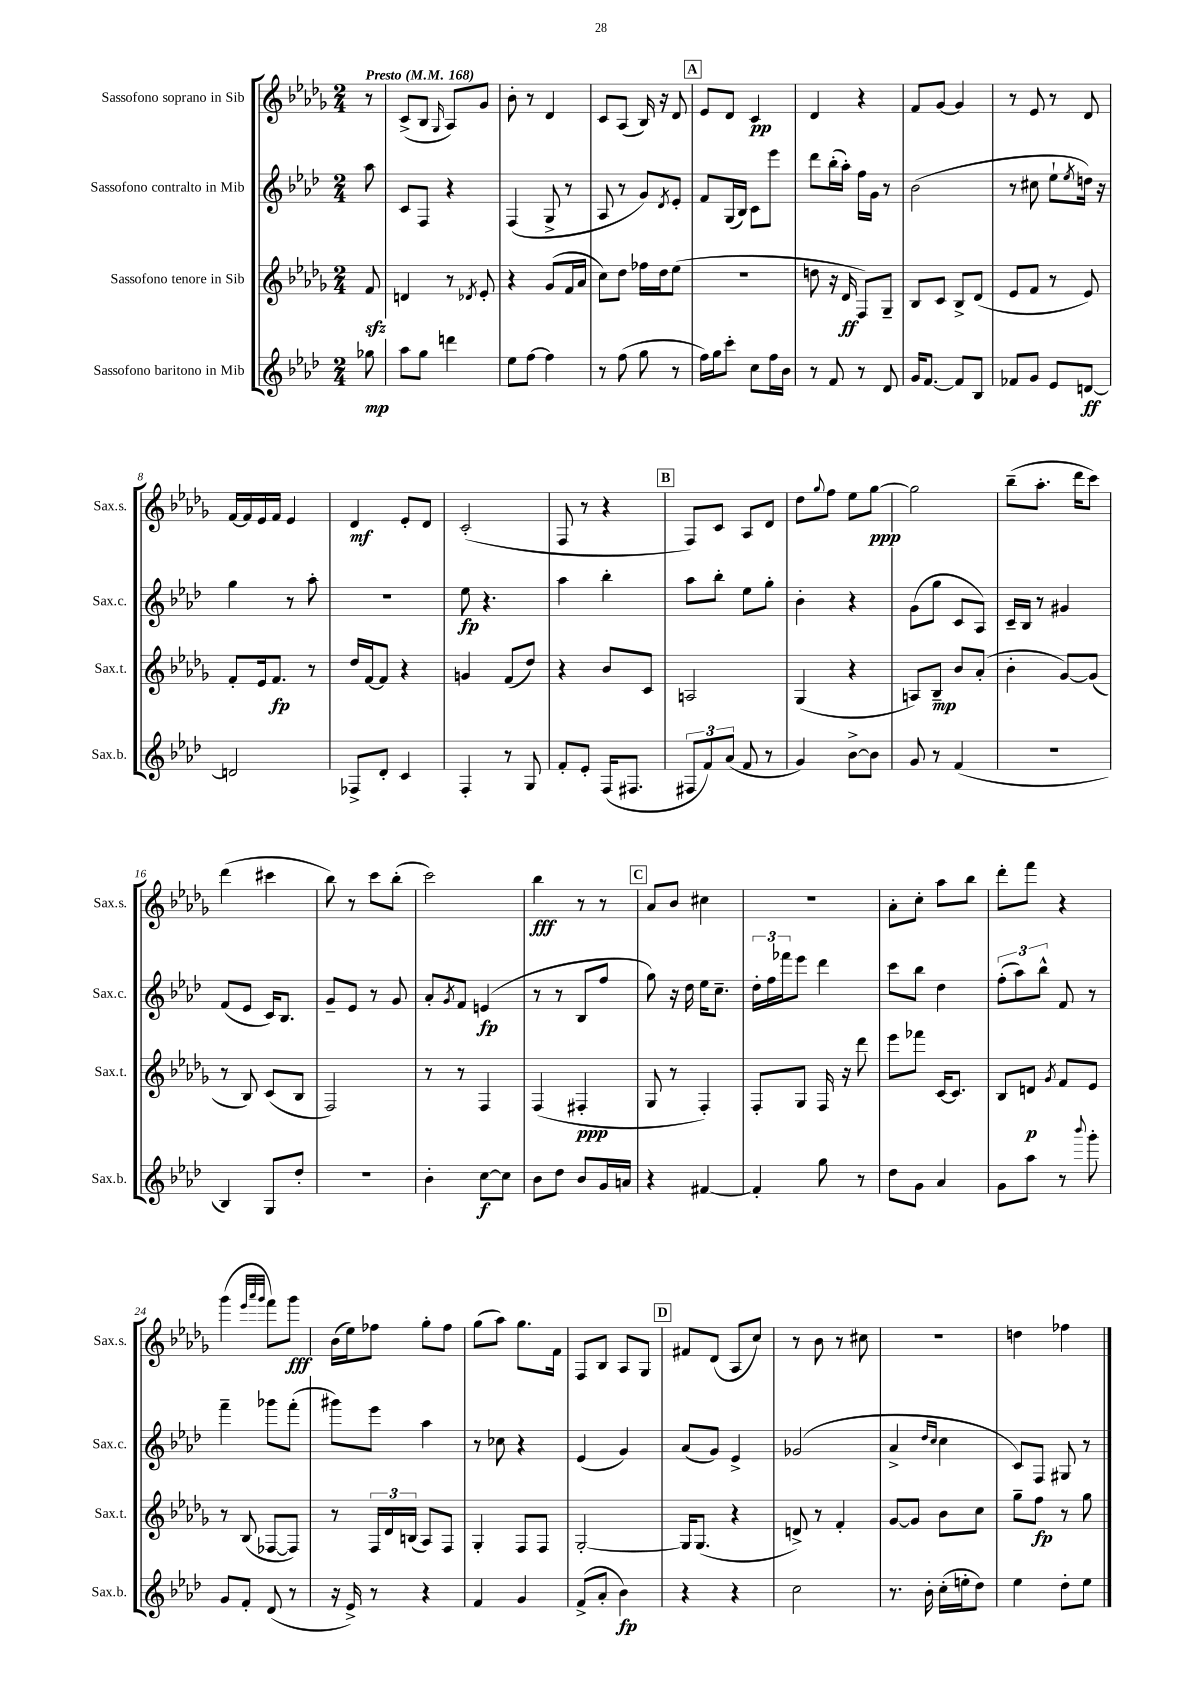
<<
\new StaffGroup <<
\new Staff = "s0" \with { instrumentName = "Sassofono soprano in Sib" shortInstrumentName = "Sax.s." } {
    \clef treble \key des \major \numericTimeSignature \time 2/4 \partial 8 \tempo "Presto" 4 = 168
    r8 |
    c'8->( bes8 \grace { ges16 } aes8) ges'8 |
    bes'8-. r8 des'4 |
    c'8 aes8( bes16) r16 des'8 |
    \mark \markup { \box "A" } ees'8 des'8 c'4\pp |
    des'4 r4 |
    f'8 ges'8~ ges'4 |
    r8 ees'8 r8 des'8 |
    f'16~ f'16 ees'16 f'16 ees'4 |
    des'4\mf ees'8-. des'8 |
    c'2-.( |
    f8 r8 r4 |
    \mark \markup { \box "B" } f8) c'8 aes8 des'8 |
    des''8 \appoggiatura { ges''8 } f''8 ees''8 ges''8~\ppp |
    ges''2 |
    bes''8--( aes''8.-. des'''16 c'''8) |
    des'''4( cis'''4 |
    bes''8) r8 c'''8 bes''8-.( |
    c'''2) |
    bes''4\fff r8 r8 |
    \mark \markup { \box "C" } aes'8 bes'8 cis''4 |
    r2 |
    aes'8-. c''8-. aes''8 bes''8 |
    des'''8-. f'''8 r4 |
    ges'''4( \grace { ees'''32 aes'''32 ges'''32 } f'''8) ges'''8\fff |
    bes'16( ees''16) fes''8 ges''8-. fes''8 |
    ges''8( aes''8) ges''8. f'16 |
    f8 bes8 aes8 ges8 |
    \mark \markup { \box "D" } fis'8 des'8( aes8 c''8) |
    r8 bes'8 r8 cis''8 |
    R2 |
    d''4 fes''4 \bar "|." |
}
\new Staff = "s1" \with { instrumentName = "Sassofono contralto in Mib" shortInstrumentName = "Sax.c." } {
    \clef treble \key aes \major \numericTimeSignature \time 2/4 \partial 8
    aes''8 |
    c'8 f8 r4 |
    f4( g8-> r8 |
    aes8 r8 g'8) \acciaccatura { des'8 } ees'8-. |
    \mark \markup { \box "A" } f'8 g16( bes16) c'8 ees'''8 |
    des'''8 bes''16-.( aes''16-.) f''16 g'16 r8 |
    bes'2( |
    r8 cis''8 ees''8-! \acciaccatura { ees''8 } d''16) r16 |
    g''4 r8 aes''8-. |
    R2 |
    ees''8\fp r4. |
    aes''4 bes''4-. |
    \mark \markup { \box "B" } aes''8 bes''8-. ees''8 g''8-. |
    bes'4-. r4 |
    g'8( g''8 c'8 aes8) |
    c'16-- bes16 r8 gis'4 |
    f'8( ees'8 c'16) bes8. |
    g'8-- ees'8 r8 g'8 |
    aes'8-. \acciaccatura { g'8 } f'8 e'4\fp( |
    r8 r8 bes8 f''8 |
    \mark \markup { \box "C" } g''8) r16 des''16 ees''16 c''8.-- |
    \tuplet 3/2 { des''16-. f''16 fes'''16 } ees'''8 des'''4 |
    c'''8 bes''8 des''4 |
    \tuplet 3/2 { f''8-.( aes''8) bes''8-^ } f'8 r8 |
    f'''4-- ges'''8 f'''8-.( |
    gis'''8) ees'''8 aes''4 |
    r8 ces''8 r4 |
    ees'4( g'4) |
    \mark \markup { \box "D" } aes'8( g'8) ees'4-> |
    ges'2( |
    aes'4-> \grace { des''16 c''16 } c''4 |
    c'8) f8 gis8 r8 \bar "|." |
}
\new Staff = "s2" \with { instrumentName = "Sassofono tenore in Sib" shortInstrumentName = "Sax.t." } {
    \clef treble \key des \major \numericTimeSignature \time 2/4 \partial 8
    f'8\sfz |
    d'4 r8 \acciaccatura { des'8 } ees'8-. |
    r4 ges'8( f'16 aes'16 |
    c''8) des''8 fes''16 des''16 ees''8( |
    \mark \markup { \box "A" } R2 |
    d''8 r16 des'16\ff f8) ges8-- |
    bes8 c'8 bes8-> des'8( |
    ees'8 f'8 r8 ees'8) |
    f'8-. ees'16 f'8.\fp r8 |
    des''16 f'16~ f'8 r4 |
    g'4 f'8( des''8) |
    r4 bes'8 c'8 |
    \mark \markup { \box "B" } a2 |
    ges4( r4 |
    a8) bes8--\mp bes'8 aes'8-.( |
    bes'4-. ges'8~) ges'8( |
    r8 bes8) c'8( bes8 |
    f2) |
    r8 r8 f4 |
    f4( fis4-.\ppp |
    \mark \markup { \box "C" } ges8 r8 f4-.) |
    f8-. ges8 f16 r16 des'''8 |
    ees'''8 fes'''8 c'16~ c'8. |
    bes8 d'8\p \acciaccatura { ges'8 } f'8 ees'8 |
    r8 bes8( fes8~ fes8) |
    r8 \tuplet 3/2 { f16 des'16 b16( } aes8) f8 |
    ges4-. f8 f8 |
    ges2~-. |
    \mark \markup { \box "D" } ges16 ges8.( r4 |
    d'8->) r8 f'4-. |
    ges'8~ ges'8 bes'8 c''8 |
    ges''8-- f''8\fp r8 ges''8 \bar "|." |
}
\new Staff = "s3" \with { instrumentName = "Sassofono baritono in Mib" shortInstrumentName = "Sax.b." } {
    \clef treble \key aes \major \numericTimeSignature \time 2/4 \partial 8
    ges''8\mp |
    aes''8 g''8 d'''4 |
    ees''8 f''8~ f''4 |
    r8 f''8( g''8 r8 |
    \mark \markup { \box "A" } f''16) g''16 c'''8-. c''8 f''16 bes'16 |
    r8 f'8 r8 des'8 |
    g'16 f'8.~ f'8 bes8 |
    fes'8 g'8 ees'8 d'8~\ff |
    d'2 |
    fes8-> des'8-. c'4 |
    f4-. r8 g8 |
    f'8-. ees'8-. f16( fis8. |
    \mark \markup { \box "B" } \tuplet 3/2 { fis8 f'8) aes'8( } f'8 r8 |
    g'4) bes'8~-> bes'8 |
    g'8 r8 f'4( |
    R2 |
    bes4) g8 des''8-. |
    r2 |
    bes'4-. c''8~\f c''8 |
    bes'8 des''8 bes'8 g'16 a'16 |
    \mark \markup { \box "C" } r4 fis'4~ |
    fis'4-. g''8 r8 |
    des''8 g'8 aes'4 |
    g'8 aes''8 r8 \appoggiatura { bes'''8 } g'''8-. |
    g'8 f'8-. des'8( r8 |
    r16 ees'16->) r8 r4 |
    f'4 g'4 |
    f'8->( aes'8-. bes'4\fp) |
    \mark \markup { \box "D" } r4 r4 |
    c''2 |
    r8. bes'16-. c''16-.( e''16-. des''8) |
    ees''4 des''8-. ees''8 \bar "|." |
}
>>
>>
